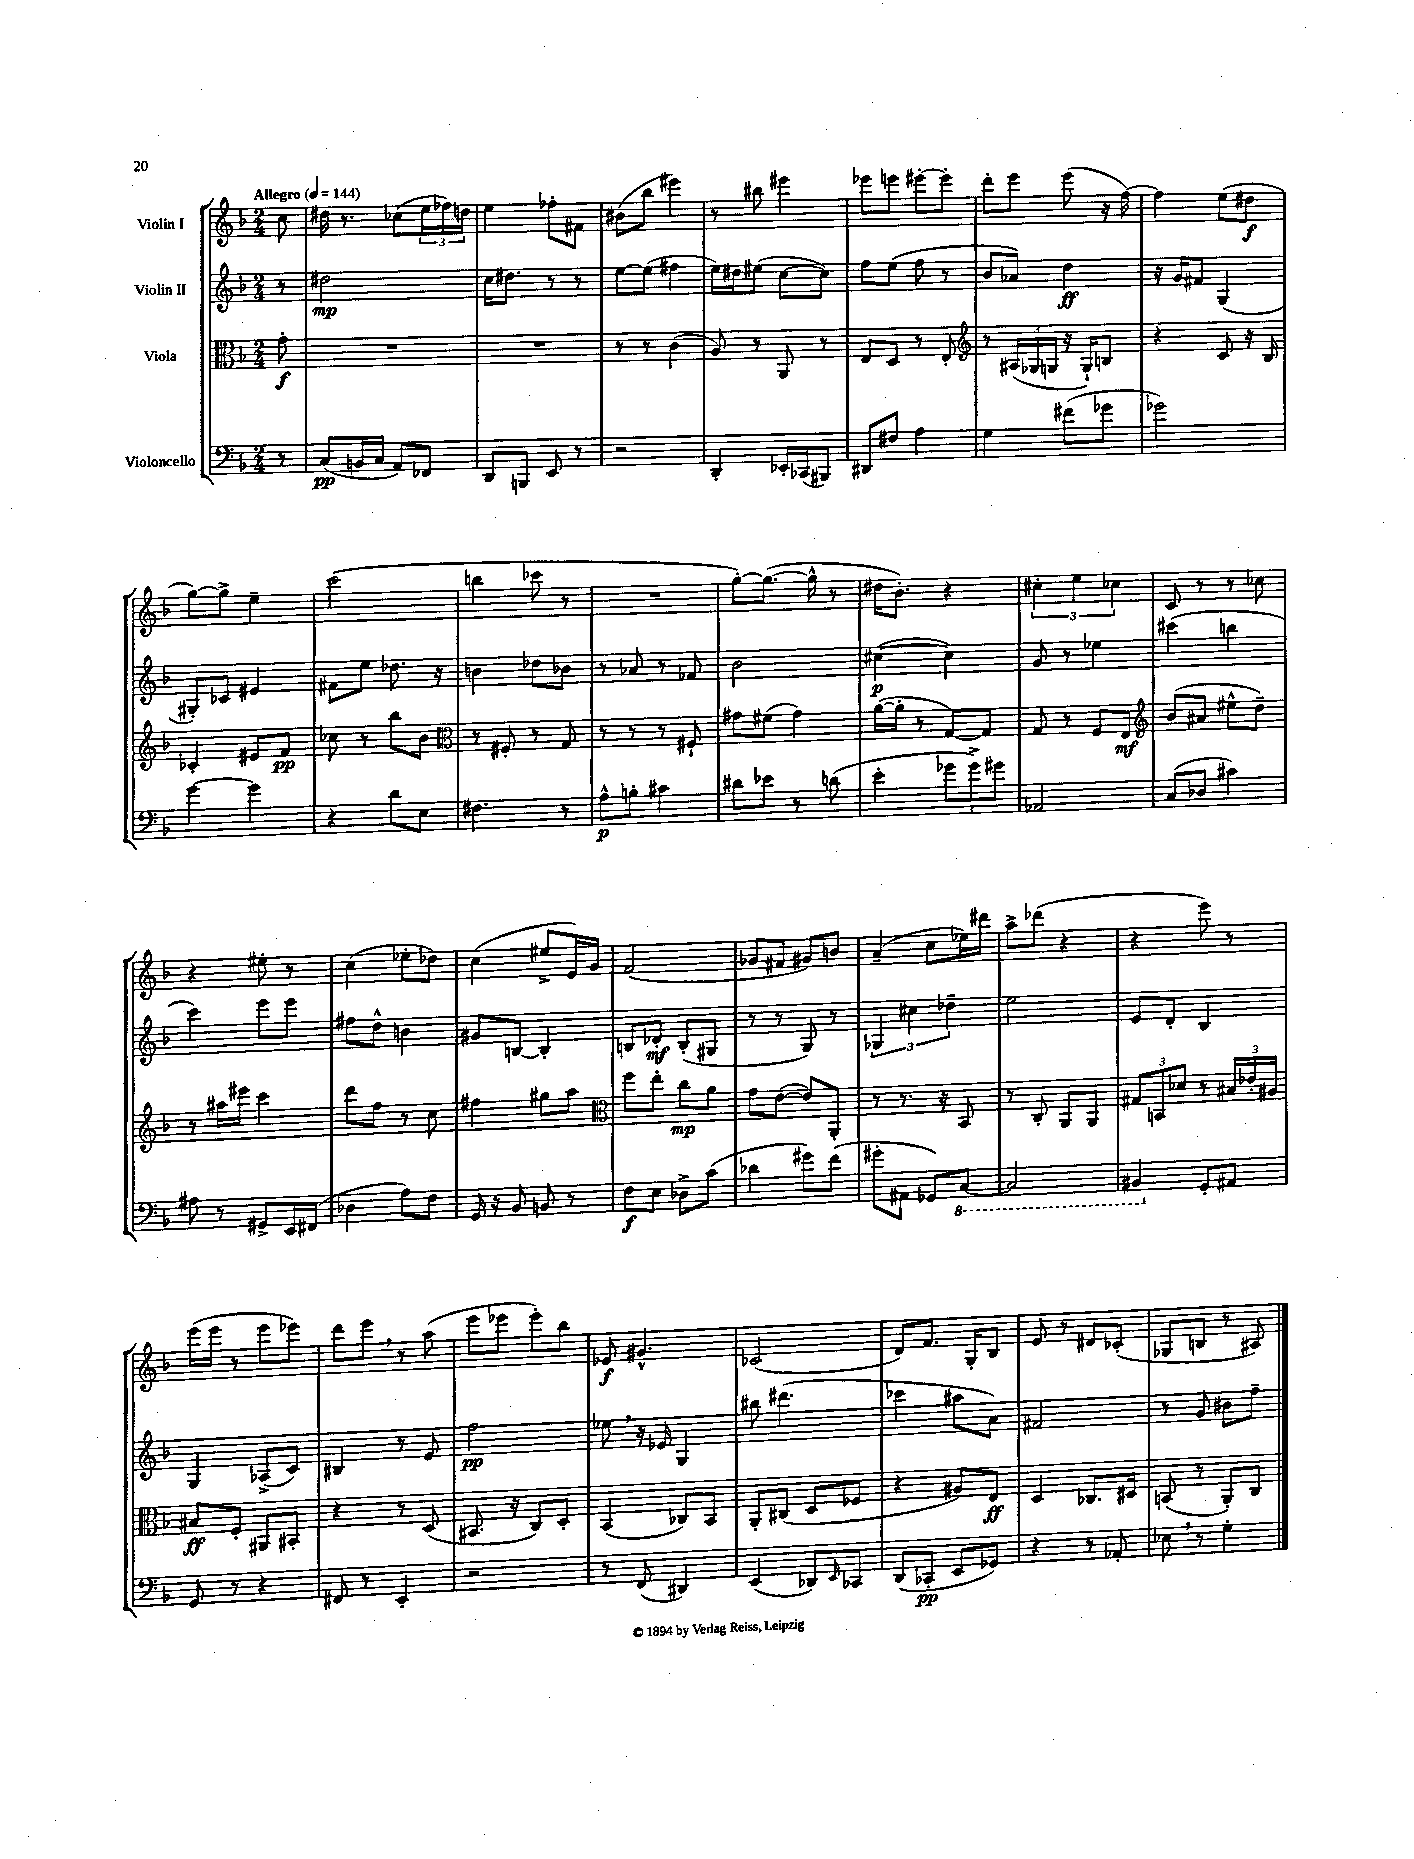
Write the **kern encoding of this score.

**kern	**kern	**kern	**kern
*staff4	*staff3	*staff2	*staff1
*clefF4	*clefC3	*clefG2	*clefG2
*k[b-]	*k[b-]	*k[b-]	*k[b-]
*M2/4	*M2/4	*M2/4	*M2/4
*MM144	*MM144	*MM144	*MM144
8r	8g'	8r	8cc
=	=	=	=
(8C	2r	2dd#	16dd#
.	.	.	8.r
16BB	.	.	.
16C	.	.	.
8AA)	.	.	(8cc-
8FF-	.	.	24ee
.	.	.	24ff-)
.	.	.	24dd
=	=	=	=
8DD	2r	16cc	4ee
.	.	8.dd#	.
8BBB	.	.	.
8EE	.	8r	8ff-'
8r	.	8r	8f#
=	=	=	=
2r	8r	[8ee	(8b#
.	8r	(8ee]	8bb-
.	(4c	4ff#	4eee#)
=	=	=	=
4DD'	8A)	16ee)	8r
.	.	16dd#	.
.	8r	(8ee#	8bb#
16EE-'	8AA	[8cc	4eee#
(16CC-	.	.	.
8BBB#)	8r	8cc])	.
=	=	=	=
8DD#	8E	8ff	8eee-
8F#	8D	(8ee	8eee
4A	8r	8ff	[8eee#'
.	8E'	8r	8eee#']
=	=	=	=
*	*clefG2	*	*
4G	8r	8b-	8ddd'
.	(24A#	8a-)	8eee
.	24G-	.	.
.	24G	.	.
(8f#	16r	4dd	(8eee
.	16G`)	.	.
8g-	8B	.	16r
.	.	.	[16ff)
=	=	=	=
2g-)	4r	16r	4ff]
.	.	16g	.
.	.	8f#	.
.	8c	(4G	(8ee
.	16r	.	8dd#
.	16B-	.	.
=	=	=	=
[4g	4c-'	8G#')	[8gg)
.	.	8c-	8gg^]
4g]	8e#	4e#	4ee~
.	8f	.	.
=	=	=	=
4r	8cc-	8f#	(2ccc
.	8r	8ee	.
8d	8bb-	8.dd-	.
8E	8b-	.	.
.	.	16r	.
=	=	=	=
*	*clefC3	*	*
4.F#	8r	4b	4bb
.	8F#'	.	.
.	8r	8dd-	8ccc-
8r	8G	8b-	8r
=	=	=	=
8A^^	8r	8r	2r
8B'	8r	8a-	.
4c#	8r	8r	.
.	8F#`	8f-	.
=	=	=	=
8d#	8g#	2b-	[8gg')
8e-	(8f#	.	(8.gg_
8r	4g#)	.	.
.	.	.	16gg^^]
(8d	.	.	8r
=	=	=	=
4e'	([16a	([4cc#	16dd#
.	16a']	.	8.b-')
.	8r	.	.
12g-	[8G)	4cc#])	4r
12g-^)	.	.	.
.	8G]	.	.
12g#	.	.	.
=	=	=	=
2AA-	8G	8g	6cc#'
.	8r	8r	.
.	.	.	6ee
.	8F	4ee-	.
.	.	.	6cc-
.	8E	.	.
=	=	=	=
*	*clefG2	*	*
(8C	(8b-	(4ccc#	8c
8D-	8a#	.	8r
4c#)	8ee#^^	4bb	8r
.	8dd~)	.	8cc-
=	=	=	=
8A#	8r	4ccc)	4r
8r	16aa#	.	.
.	16eee#	.	.
8GG#^	4ccc	8eee	8ee#'
16EE	.	8eee	8r
(16FF#	.	.	.
=	=	=	=
4D-	8ddd	8ff#	(4cc
.	8ff	8dd^^	.
8A)	8r	4b	8ee-'
8F	8cc	.	8dd-)
=	=	=	=
16GG	4ff#	8g#	(4cc
16r	.	.	.
8BB-	.	[8B	.
8BB	8gg#	4B']	8ee#^
8r	8aa	.	16e)
.	.	.	16g
=	=	=	=
*	*clefC3	*	*
8F	8ff	8B	(2f
8E	8ee'	8d-'	.
8D-^	8cc	(8B'	.
(8c	8a	8G#	.
=	=	=	=
4d-	8g	8r	8g-
.	([8e	8r	8f#
8g#)	8e])	8G)	8g#)
(8f	8AA'	8r	8b
=	=	=	=
8g#'	8r	6G-	(4a~
8AA#	8.r	.	.
.	.	6cc#	.
8GG-)	.	.	8cc
.	16r	.	.
.	.	6dd-~	.
[8CC	8BB-	.	16ee-)
.	.	.	16ddd#
=	=	=	=
2CC]	8r	2ee	8aa^
.	8C'	.	(8ddd-
.	8AA	.	4r
.	8AA	.	.
=	=	=	=
4BBB#	12G#	8e	4r
.	12BB	.	.
.	.	8d'	.
.	12d-	.	.
8GG'	8r	4B-	8eee)
8AA#	24B#	.	8r
.	24e-'	.	.
.	24A#	.	.
=	=	=	=
8GG	8B#	4G	(16eee
.	.	.	16eee
8r	8F'	.	8r
4r	8AA#	(8A-^	8eee
.	8BB#'	8c)	8eee-)
=	=	=	=
8FF#	4r	4B#	8ddd
8r	.	.	8eee
4EE'	8r	8r	8r
.	(8D	8e	(8aa
=	=	=	=
2r	8.BB#	2ff	8eee
.	.	.	8eee-
.	16r	.	.
.	8C)	.	8eee-')
.	8D'	.	8bb-
=	=	=	=
8r	(4BB-	8ee-	8e-
(8FF	.	16r	4.g#^^
.	.	16e-	.
4DD#)	8C-)	4G	.
.	8BB-	.	.
=	=	=	=
(4EE	8AA'	8bb#	(2c-
.	(8C#	(4.ddd#	.
8DD-)	8D	.	.
16qqEE	.	.	.
8CC-	8F-	.	.
=	=	=	=
(8DD	4r	4ccc-	8d)
8CC-'	.	.	8.f
8EE	8A#)	8aa#	.
.	.	.	16G'
8GG-)	8E	8a)	8B-
=	=	=	=
4r	4D	2f#	8e
.	.	.	8r
8r	8.C-	.	8d#
8AA-'	.	.	(8c-'
.	16D#	.	.
=	=	=	=
8E-	(8BB	8r	8G-
8r	8r	8g	8B
4G'	8AA')	8b#	8r
.	8C	8ff~	8A#)
==	==	==	==
*-	*-	*-	*-
